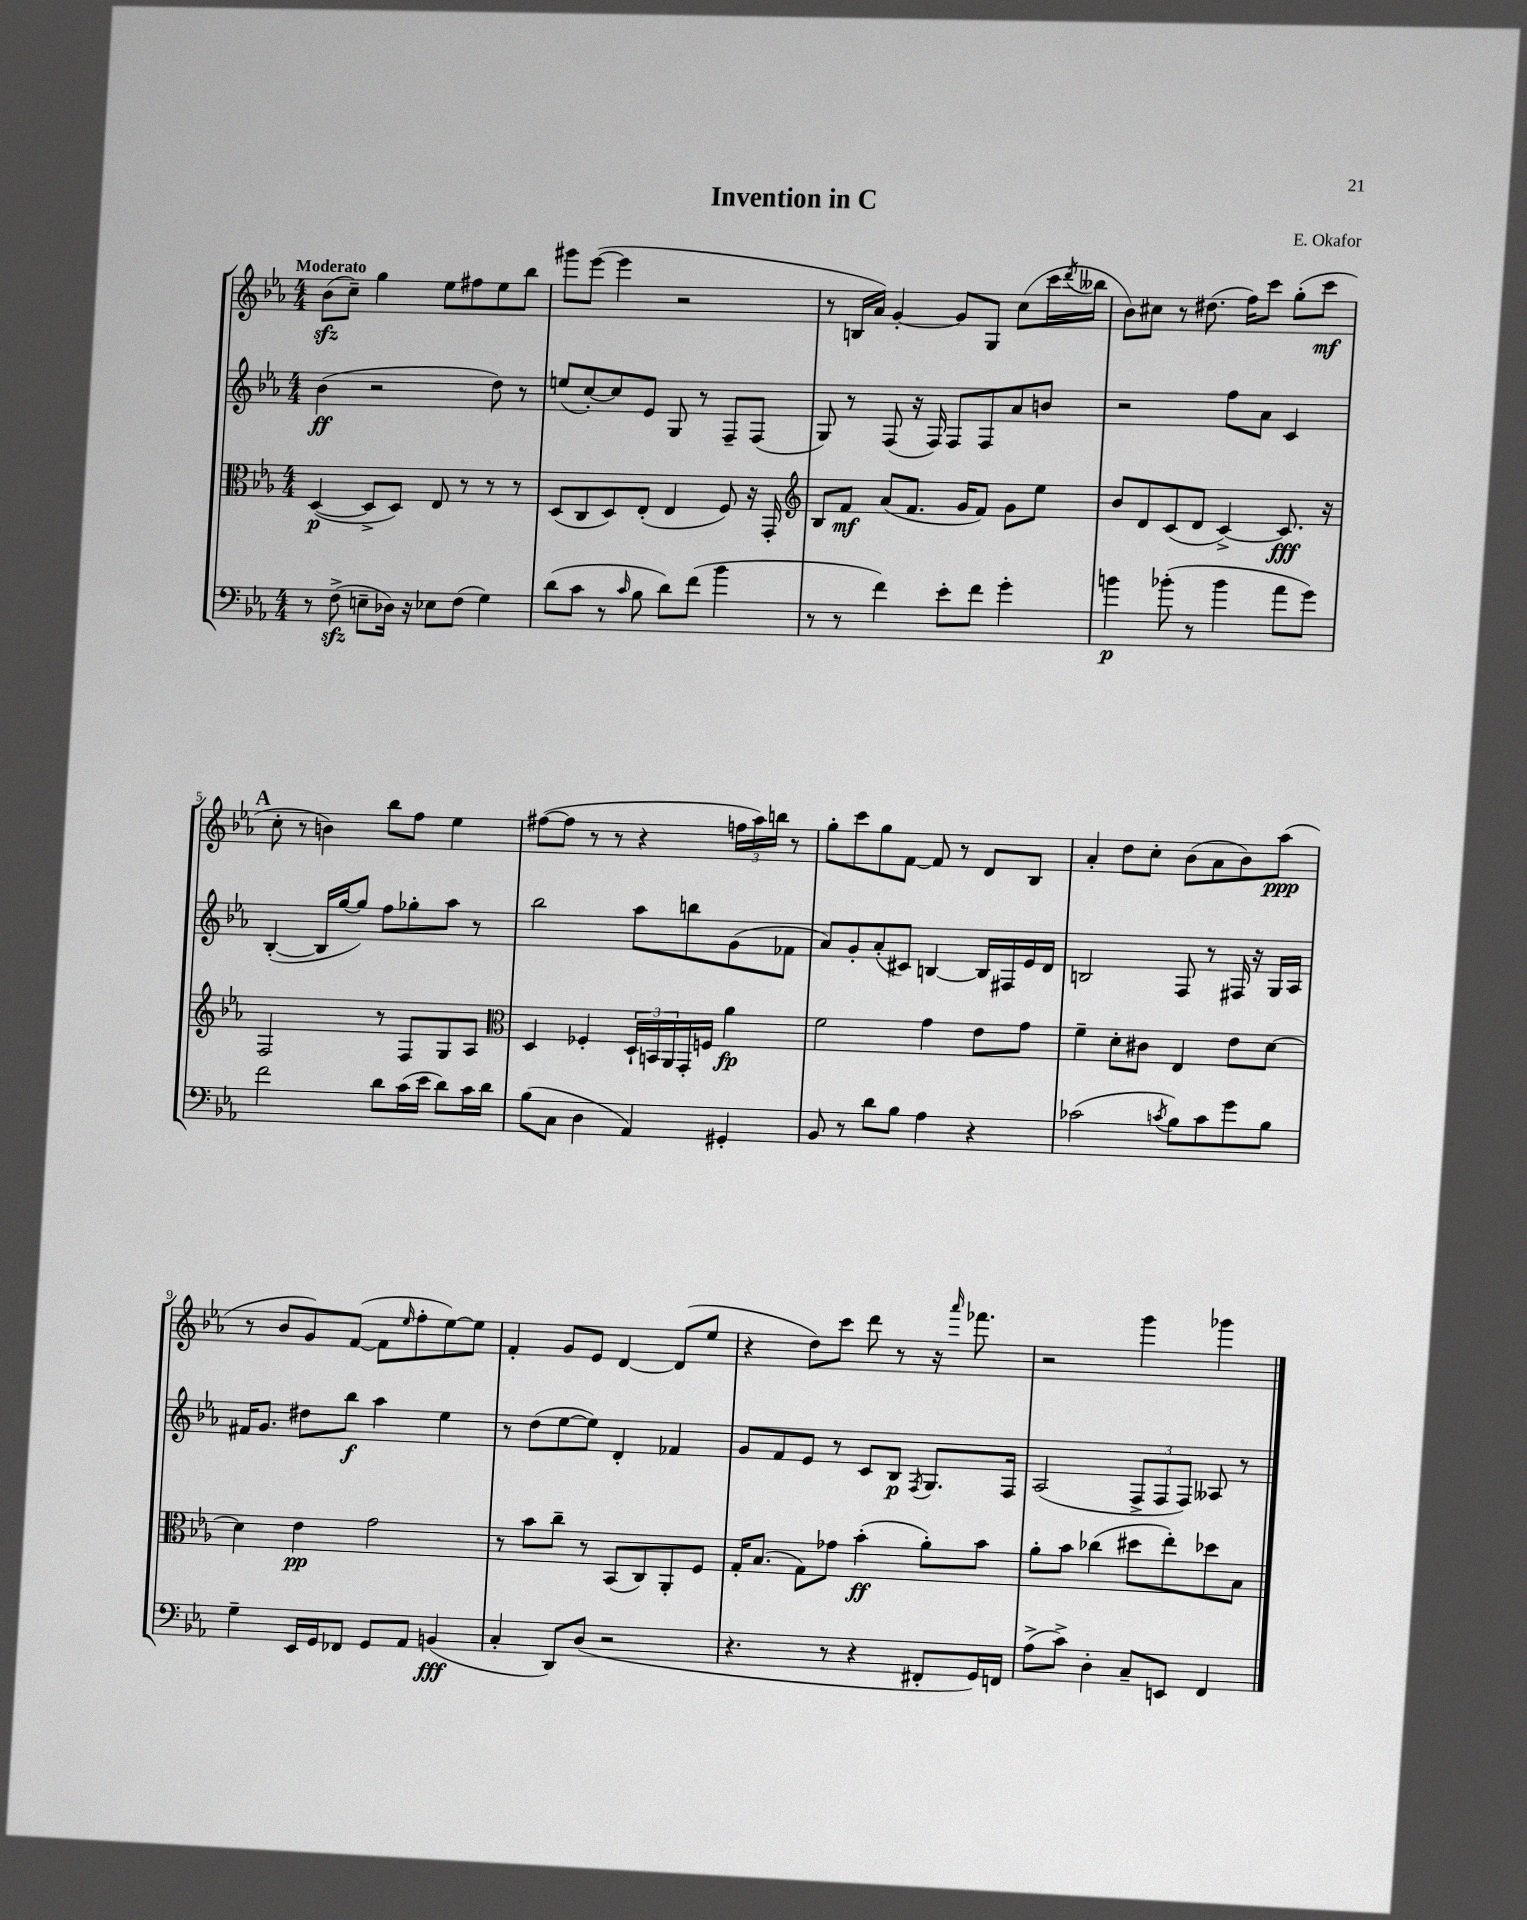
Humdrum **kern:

**kern	**kern	**kern	**kern
*staff4	*staff3	*staff2	*staff1
*clefF4	*clefC3	*clefG2	*clefG2
*k[b-e-a-]	*k[b-e-a-]	*k[b-e-a-]	*k[b-e-a-]
*M4/4	*M4/4	*M4/4	*M4/4
8r	([4D	(4b-	(8b-
(8F^	.	.	8cc~)
8E~	8D^]	2r	4gg
16D-)	8D)	.	.
16r	.	.	.
8E-	8E-	.	8ee-
(8F	8r	.	8ff#
4G)	8r	8dd)	8ee-
.	8r	8r	8bb-
=	=	=	=
(8d	(8D	(8ee	8ggg#
8c	8C	[8cc')	([8eee-
8r	8D)	8cc]	4eee-]
16qqc	.	.	.
8B-	(8E-'	8e-	.
8d)	4E-	8G	2r
(8f	.	8r	.
4b-	8F)	8F~	.
.	16r	(8F	.
.	16GG'	.	.
=	=	=	=
*	*clefG2	*	*
8r	8B-	8G)	8r
8r	8f	8r	16B
.	.	.	16a-)
4f)	(8a-	(8F	[4g'
.	8.f	16r	.
.	.	16F)	.
8e-'	.	8F	8g]
.	16g	.	.
8f	8f)	8F	8G
4g'	8g	8a-	(8cc
.	8ee-	8b	16ccc
.	.	.	8qddd
.	.	.	16bb--
=	=	=	=
4b	8b-	2r	8b-)
.	8d	.	8cc#
(8b-'	(8c	.	8r
8r	8d	.	(8.dd#
4b-	[4c^)	8ff	.
.	.	.	16ff)
.	.	8a-	8ccc
8a-	8.c]	4c	(8gg'
8g)	.	.	8ccc
.	16r	.	.
=	=	=	=
2f	2F	([4B-'	8cc'
.	.	.	8r
.	.	16B-]	4b)
.	.	[16gg	.
.	.	8gg])	.
8d	8r	8ff	8bb-
(16c	8F	8gg-'	8ff
16e-	.	.	.
8d)	8G	8aa-	4ee-
16c	8A-	8r	.
16d	.	.	.
=	=	=	=
*	*clefC3	*	*
(8B-	4D	2bb-	([8ff#
8C	.	.	8ff#]
4D	4F-'	.	8r
.	.	.	8r
4AA-)	24D`	8aa-	4r
.	24BB	.	.
.	24AA-	.	.
.	16GG'	8bb	.
.	16F	.	.
4GG#'	4a-	(8g	24ff
.	.	.	24aa-)
.	.	.	24bb
.	.	8f-	8r
=	=	=	=
8BB-	2f	8a-)	8gg'
8r	.	8g'	8ccc
8d	.	(8a-'	8gg
8B-	.	8c#)	[8f
4A-	4g	[4B	8f]
.	.	.	8r
4r	8e-	16B]	8d
.	.	16F#	.
.	8g	16e-	8B-
.	.	16d	.
=	=	=	=
(2c-	4f~	2B	4a-'
.	8d'	.	8dd
.	8c#	.	8cc'
8qc	.	.	.
8B-)	4E-	8F	(8b-
8c	.	8r	8a-
8g	8e-	16F#	8b-)
.	.	16r	.
8B-	[8d	16G	(8aa-
.	.	16A-	.
=	=	=	=
4G~	4d]	16f#	8r
.	.	8.g	.
.	.	.	8b-
16EE-	4e-	8dd#	8g)
16GG	.	.	.
8FF-	.	8bb-	([8f
8GG	2g	4aa-	8f]
.	.	.	16qqee-
8AA-	.	.	8ff'
(4BB	.	4ee-	[8ee-)
.	.	.	8ee-]
=	=	=	=
4C'	8r	8r	4f'
.	8b-	(8dd	.
8DD)	8cc~	[8ee-	8g
(8D	8r	8ee-])	8e-
2r	(8BB-	4d'	[4d
.	8C)	.	.
.	8AA-'	4f-	(8d]
.	8F	.	8ee-
=	=	=	=
4.r	16G'	8g	4r
.	(8.B-	.	.
.	.	8f	.
.	8G)	8e-	8dd)
8r	8g-	8r	8ccc
4r	(4b-'	8c	8ddd
.	.	8B-	8r
.	.	8qF	.
8FF#'	8a-')	8.G	16r
.	.	.	16qqaaa-
.	.	.	8.fff-
16GG)	8b-	.	.
16FF	.	16F	.
=	=	=	=
(8A-^	8a-'	(2A-	2r
8c^)	8b-	.	.
4D'	(4cc-	.	.
8C~	8dd#	12F^	4ggg
.	.	12F	.
8EE	8ee-')	.	.
.	.	12F)	.
4FF	8dd-	8A--	4ggg-
.	8B-	8r	.
==	==	==	==
*-	*-	*-	*-
